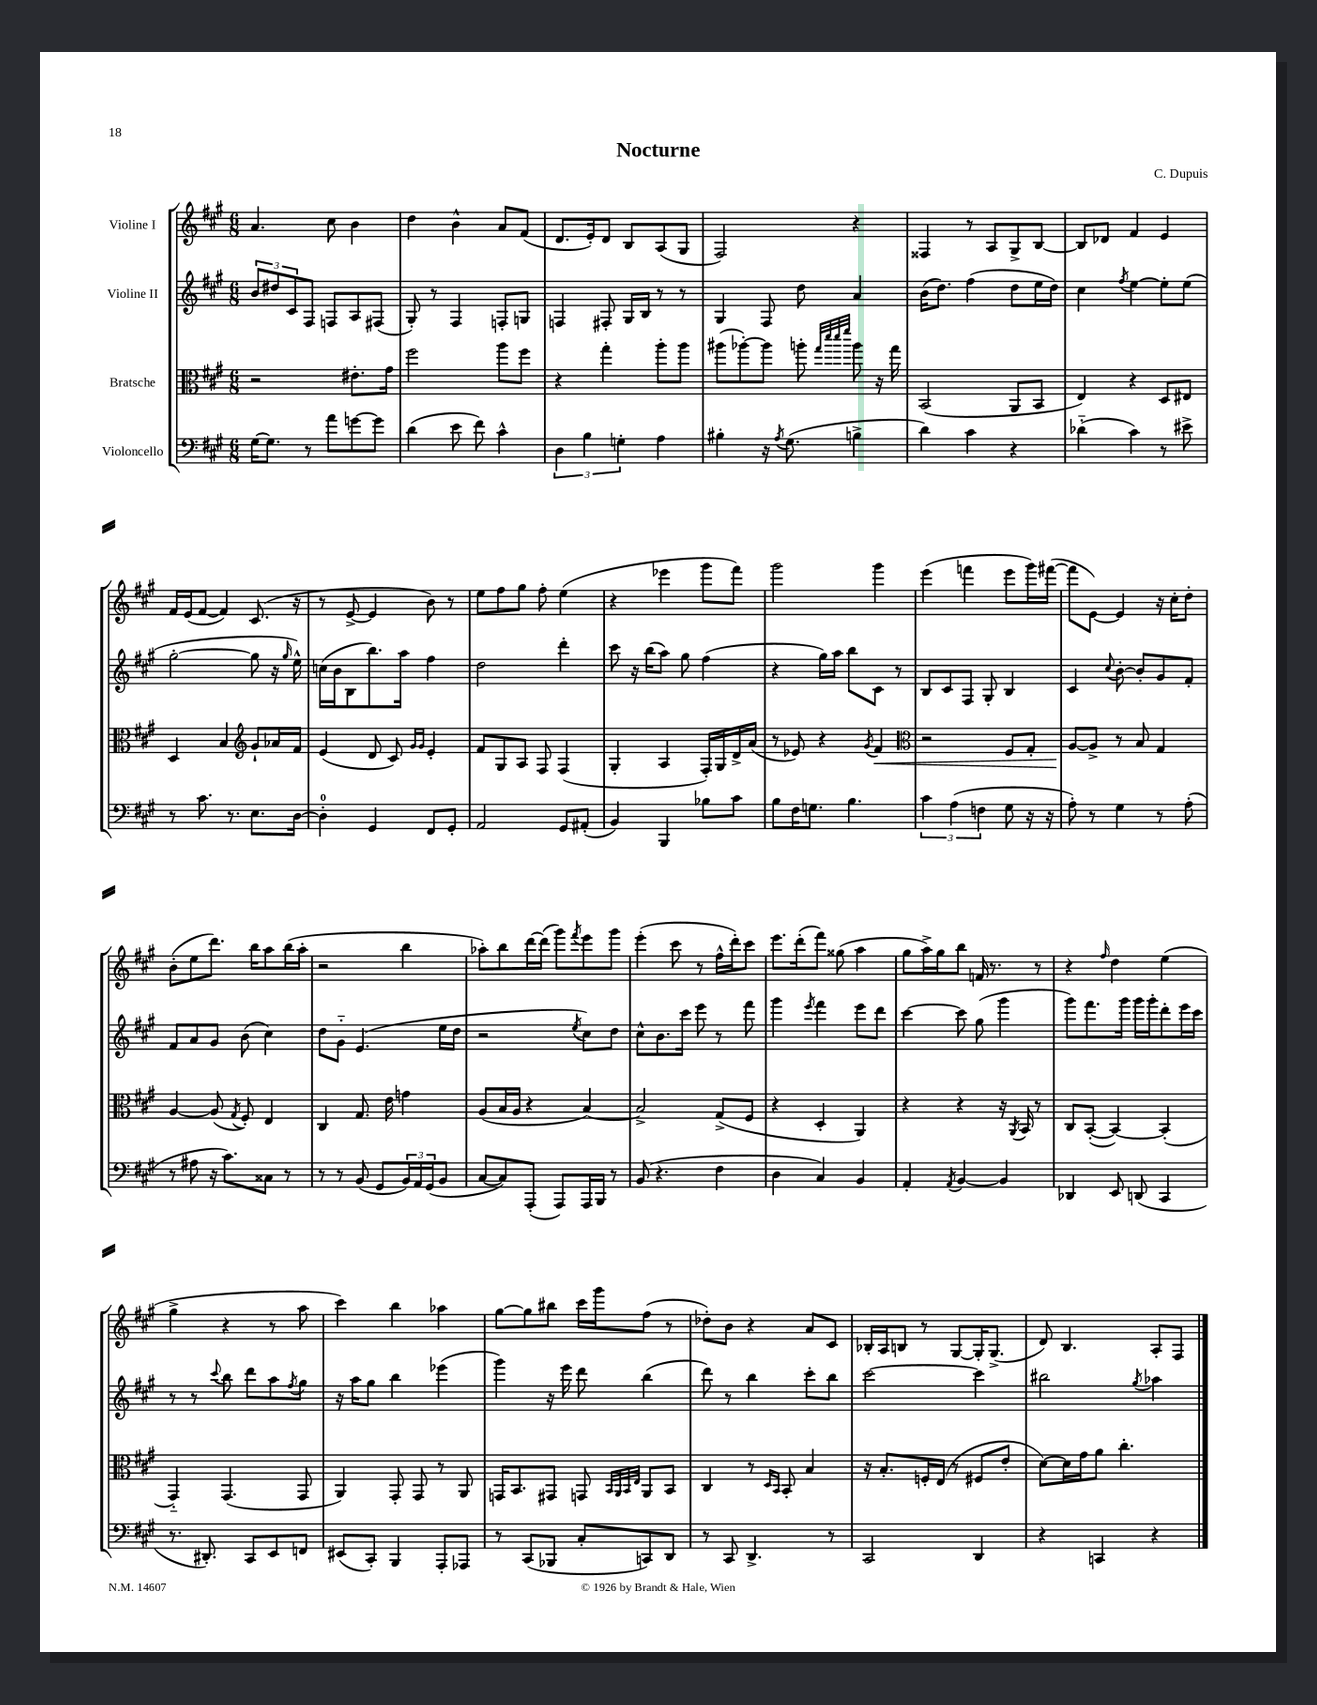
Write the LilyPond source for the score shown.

\header { title = "Nocturne" composer = "C. Dupuis" }
<<
\new StaffGroup <<
\new Staff = "s0" \with { instrumentName = "Violine I" } {
    \clef treble \key a \major \numericTimeSignature \time 6/8
    a'4. cis''8 b'4 |
    d''4 b'4-^ a'8 fis'8( |
    d'8. e'16-.) d'8 b8 a8( gis8 |
    fis2) r4 |
    fisis4 r8 a8 gis8-> b8~ |
    b8 des'8 fis'4 e'4 |
    fis'16 e'16( fis'8~ fis'4) cis'8.( r16 |
    r8 e'8~-> e'4 b'8) r8 |
    e''8 fis''8 gis''8 fis''8-. e''4( |
    r4 ees'''4 gis'''8 fis'''8) |
    gis'''2 gis'''4 |
    e'''4( f'''4 e'''8 gis'''16) fis'''16~( |
    fis'''8 e'8~) e'4 r16 cis''16-. d''8-. |
    b'8-.( e''8 d'''8.) b''16 a''8 b''16( a''16-. |
    r2 b''4 |
    aes''8-.) b''8 d'''16~ d'''16( gis'''8) \acciaccatura { fis'''8 } e'''8 gis'''8 |
    e'''4-.( cis'''8 r8 fis''16-^ d'''16-.) cis'''8 |
    e'''8. d'''16-.( fis'''8) gisis''8( a''4 |
    gis''8 a''16->) gis''16 b''8 f'16 r8. r8 |
    r4 \grace { fis''16 } d''4 e''4( |
    gis''4-> r4 r8 a''8 |
    cis'''4) b''4 aes''4 |
    gis''8~ gis''8 bis''8 cis'''16 gis'''16 fis''8( r8 |
    des''8-.) b'8 r4 a'8 cis'8 |
    bes16-. a16 b8 r8 gis8~ gis16-. gis8.->( |
    d'8) b4. a8-. fis8 \bar "|." |
}
\new Staff = "s1" \with { instrumentName = "Violine II" } {
    \clef treble \key a \major \numericTimeSignature \time 6/8
    \tuplet 3/2 { b'8 dis''8 cis'8 } fis8 f8 a8 fis8( |
    gis8-.) r8 fis4 f8-. g8 |
    f4 fis8-. gis16 b16 r8 r8 |
    gis4 fis8 d''8 a'4 |
    b'16( d''8.) fis''4( d''8 e''16 d''16) |
    cis''4 \acciaccatura { fis''8 } e''4~ e''8-. e''8( |
    gis''2~-. gis''8 r16 \grace { gis''16 } e''16-^) |
    c''16( b'16 b8 b''8.) a''16 fis''4 |
    d''2 d'''4-. |
    cis'''8 r16 b''16( a''8) gis''8 fis''4( |
    r4 gis''16) a''16 b''8 cis'8 r8 |
    b8 cis'8 fis8 gis8-. b4 |
    cis'4 \appoggiatura { cis''8 } b'8~-. b'8-. gis'8 fis'8-. |
    fis'8 a'8 gis'8 b'8( cis''4) |
    d''8 gis'8-_ e'4.( e''16 d''16 |
    r2 \acciaccatura { e''8 } cis''8) d''8 |
    cis''8-^ b'8. cis'''16 e'''8 r8 fis'''8 |
    gis'''4 \acciaccatura { e'''8 } fis'''4 e'''8 d'''8 |
    cis'''4~ cis'''8 gis''8( gis'''4 |
    gis'''8) fis'''8. gis'''16 gis'''16 gis'''16-. d'''8-. e'''16 cis'''16 |
    r8 r8 \appoggiatura { cis'''8 } b''8 d'''8 a''8 \acciaccatura { fis''8 } gis''8 |
    r16 a''16 gis''8 b''4 ees'''4( |
    gis'''4) r16 e'''16 d'''8 b''4( |
    d'''8) r8 b''4 cis'''8-. b''8 |
    cis'''2~ cis'''4 |
    bis''2 \acciaccatura { gis''8 } aes''4 \bar "|." |
}
\new Staff = "s2" \with { instrumentName = "Bratsche" } {
    \clef alto \key a \major \numericTimeSignature \time 6/8
    r2 eis'8.-. gis'16 |
    fis''2 a''8 fis''8 |
    r4 gis''4-. a''8-. a''8 |
    ais''8( aes''8~-.) aes''8 a''8-. \grace { gis''32 d'''32 d'''32 fis'''32 } a''8 r16 gis''16 |
    b,2( a,8 b,8 |
    e4) r4 d8 eis8 |
    d4 b4 \clef treble gis'8-! aes'16 fis'16 |
    e'4( d'8 cis'8) \grace { gis'16 gis'16 } e'4-. |
    fis'8 gis8 a8 fis8 fis4( |
    gis4-. a4 fis16-.) gis16 d'16-> a'16( |
    r8 ees'8) r4 \acciaccatura { gis'8 } fis'4\< |
    \clef alto r2 fis8 gis8-. |
    a8~\! a8-> r8 b8 gis4 |
    a4~ a8( \acciaccatura { gis8 } fis8-.) e4 |
    cis4 gis8. e'16 g'4 |
    a8( b16 a16 r4 b4~) |
    b2-> gis8->( fis8 |
    r4 d4-. a,4) |
    r4 r4 r16 \acciaccatura { a,8 } b,16 r8 |
    cis8 b,8~-.( b,4~) b,4-.( |
    gis,4-_) gis,4.( gis,8 |
    a,4) gis,8-. gis,8 r8 a,8 |
    g,16 b,8. gis,8 g,8 \grace { b,32 a,32 b,32 e32 } a,8 b,8 |
    cis4 r8 \grace { d16 b,16 } b,8-. b4 |
    r16 b8.-. f16-. e16( r8 fis8 e'8-. |
    d'8~) d'16 gis'16 a'8 cis''4.-. \bar "|." |
}
\new Staff = "s3" \with { instrumentName = "Violoncello" } {
    \clef bass \key a \major \numericTimeSignature \time 6/8
    gis16~ gis8. r8 a'8 g'8~ g'8 |
    d'4( e'8 fis'8) cis'4-^ |
    \tuplet 3/2 { d4 b4 g4-. } a4 |
    bis4-. r16 \acciaccatura { a8 } gis8.( b4-> |
    d'4) cis'4 r4 |
    des'4-_( cis'4) r8 eis'8-> |
    r8 cis'8. r8. e8. d16~ |
    d4-0-. gis,4 fis,8 gis,8-. |
    a,2 gis,8 ais,8-.( |
    b,4) b,,4 bes8 cis'8 |
    b8 fis16 g8. b4. |
    \tuplet 3/2 { cis'4 a4( f4 } gis8 r16 r16 |
    a8-.) r8 gis4 r8 a8-.( |
    r8 ais8 r16 cis'8.) cisis8 r8 |
    r8 r8 b,8( gis,8 \tuplet 3/2 { b,16) a,16 gis,16( } b,8 |
    cis8~ cis8) a,,8-.( a,,8) a,,16 b,,16 r8 |
    b,8( r4. fis4 |
    d4 cis4) b,4 |
    a,4-. \acciaccatura { a,8 } b,4~ b,4 |
    des,4 e,8 d,8( cis,4 |
    r8. dis,8.-.) cis,8 e,8 f,8 |
    eis,8( cis,8-.) b,,4 a,,8-. aes,,8 |
    r8 cis,8( bes,,8 cis8-. c,8) d,8 |
    r8 cis,8 d,4.-> r8 |
    cis,2 d,4 |
    r4 c,4 r4 \bar "|." |
}
>>
>>
\layout { \context { \Score \remove "Bar_number_engraver" } }
